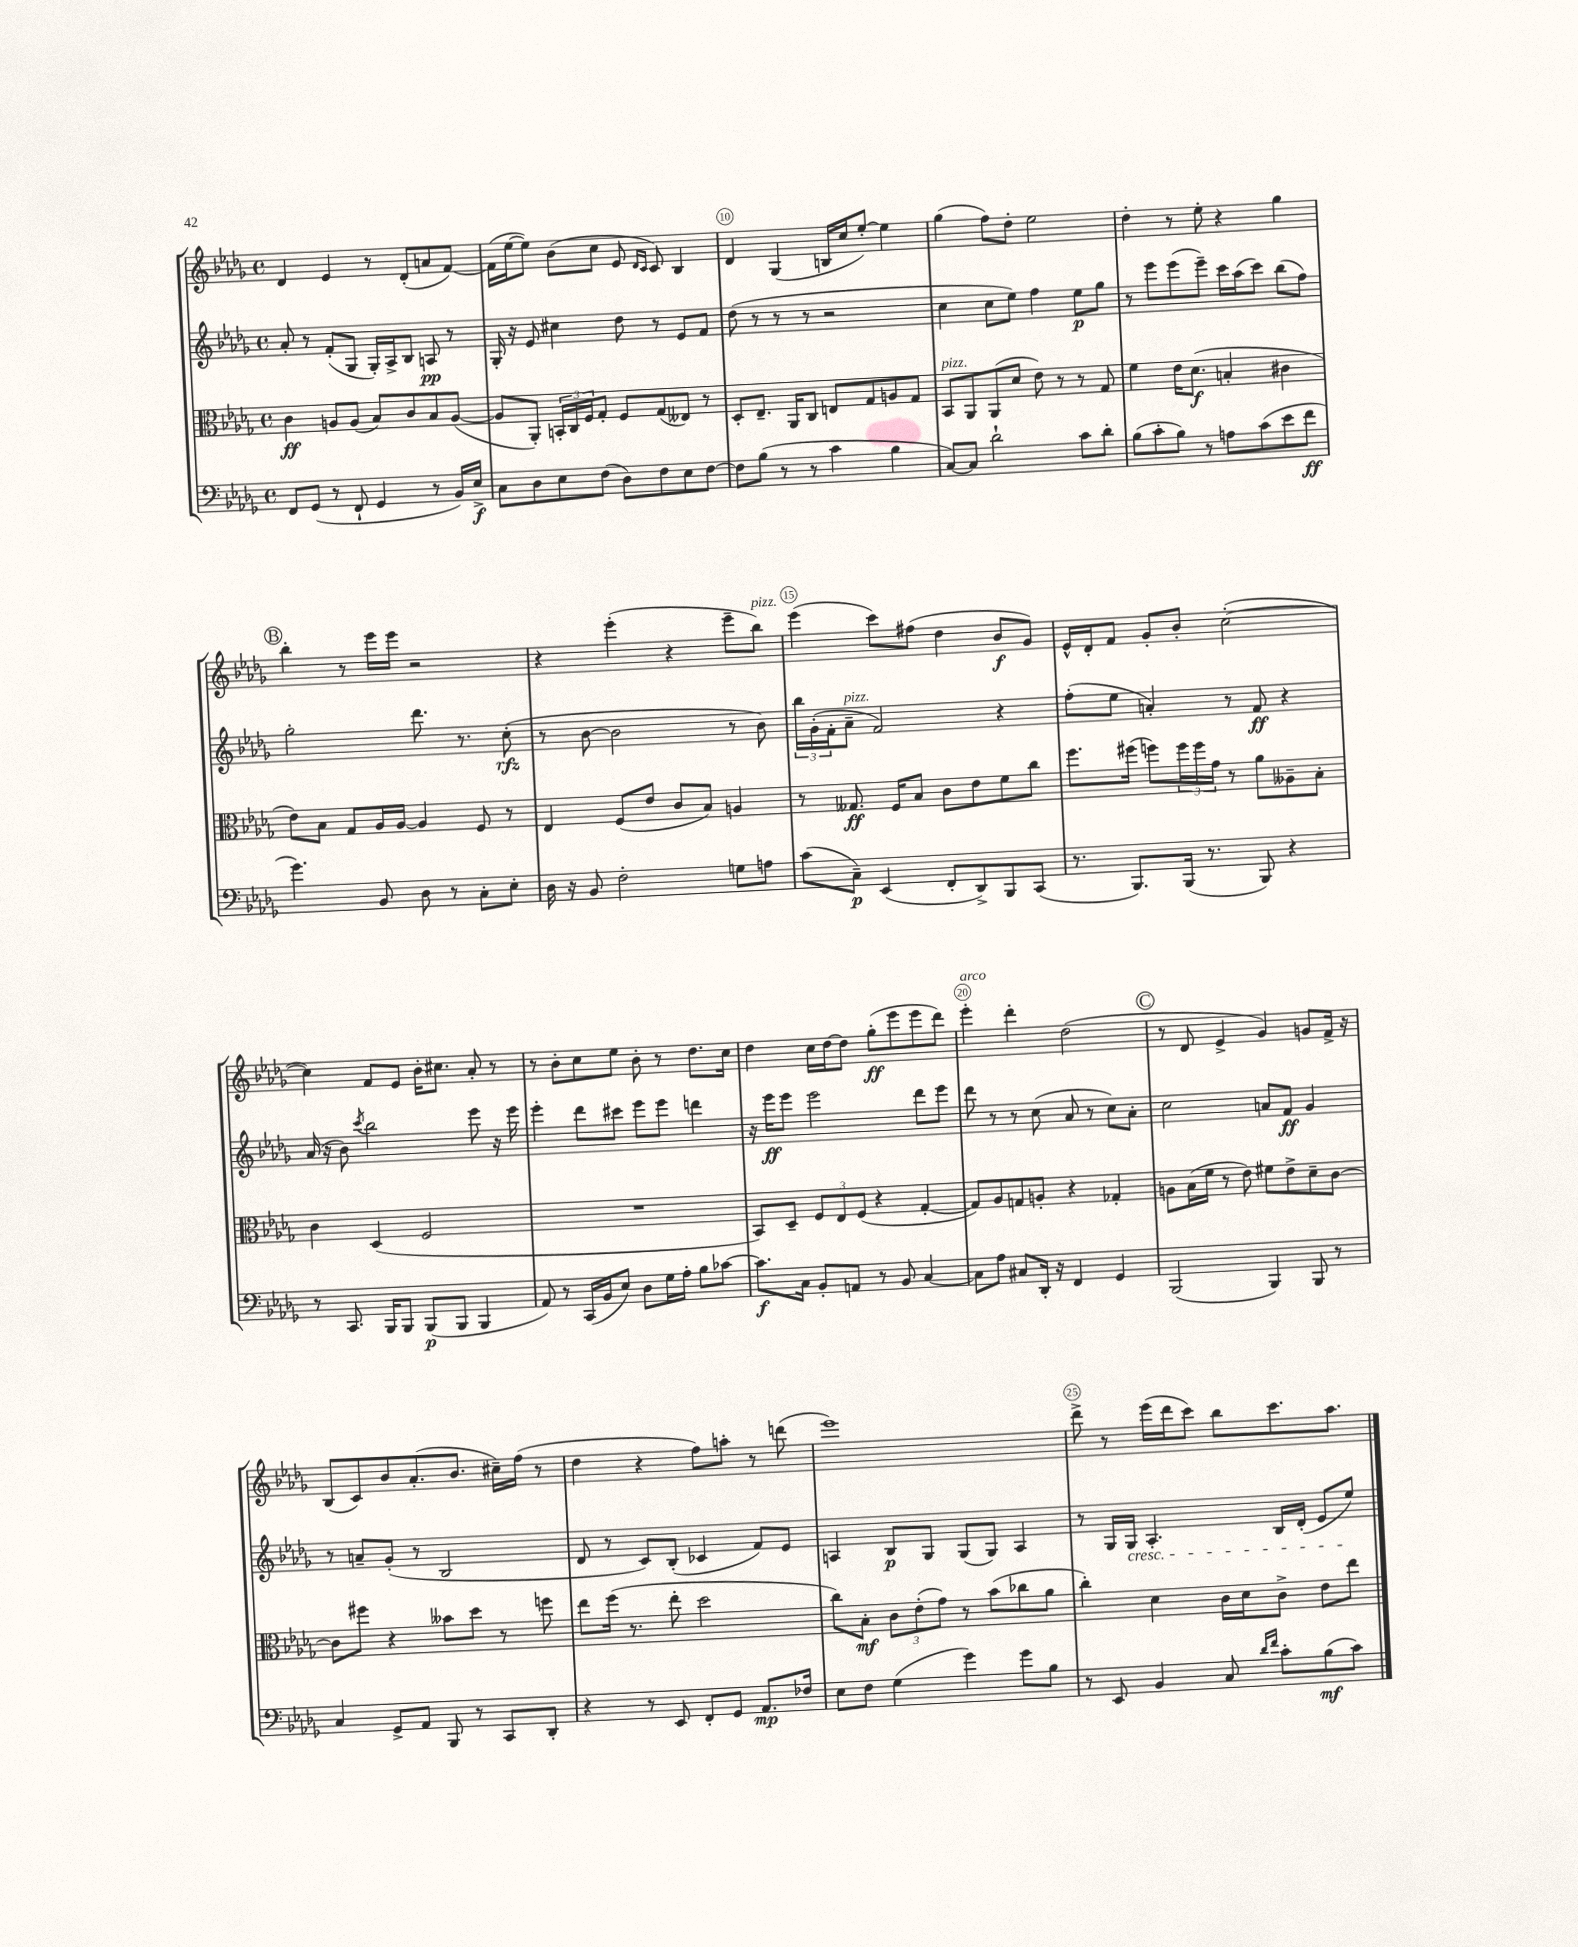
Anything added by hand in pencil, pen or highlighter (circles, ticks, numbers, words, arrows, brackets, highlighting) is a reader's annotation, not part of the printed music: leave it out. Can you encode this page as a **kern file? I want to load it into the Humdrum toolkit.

**kern	**kern	**kern	**kern
*staff4	*staff3	*staff2	*staff1
*clefF4	*clefC3	*clefG2	*clefG2
*k[b-e-a-d-g-]	*k[b-e-a-d-g-]	*k[b-e-a-d-g-]	*k[b-e-a-d-g-]
*M4/4	*M4/4	*M4/4	*M4/4
*met(c)	*met(c)	*met(c)	*met(c)
8FF	4c	8a-'	4d-
(8GG-	.	8r	.
8r	8A	(8f'	4e-
8FF`	(8A	8G-	.
4GG-	8B-)	16G-')	8r
.	.	16A-^	.
.	8c	8B-	(8d-'
8r	8B-	8A	8a
16BB-)	([8A	8r	[8f)
16E-^	.	.	.
=	=	=	=
8C	8A]	16G-'	(16f]
.	.	16r	[16ee-
8D-	8AA-')	8e-	8ee-])
8E-	24BB'	4cc#	(8b-
.	24C	.	.
.	24F	.	.
(8F	8G-'	.	8cc
8D-)	8F	8dd-	8e-
.	.	.	16qqd-
.	.	.	16qqc
8F	(8G-	8r	8c)
8E-	8E--)	8e-	4B-
[8F	8r	8f	.
=	=	=	=
8F]	8D-'	(8dd-	4d-
(8B-	8.E-~	8r	.
8r	.	8r	(4G-
.	16AA-	.	.
8r	8C	8r	.
4c	8E	2r	16B
.	.	.	16cc
.	8G-	.	[8ee-')
4B-	8A	.	4ee-]
.	8G-	.	.
=	=	=	=
[8C)	8BB-	4cc	(4gg-
8C]	8AA-	.	.
2d-`	(8AA-	8cc	8ff)
.	8d-	8ee-)	8dd-'
.	8e-)	4ff	2ee-
.	8r	.	.
8c	8r	8ee-	.
8d-'	8G-	8gg-	.
=	=	=	=
(8B-	4f	8r	4dd-'
8c'	.	8eee-	.
8B-)	16e-	(8eee-	8r
.	(8.d-	.	.
8r	.	8eee-~)	8ee-'
8A	4B'	16ccc	4r
.	.	(16aa-	.
(8c	.	8ccc)	.
8e-	4c#	(8bb-	4gg-
8f	.	8ff)	.
=	=	=	=
4.g-)	8e-)	2gg-'	4bb-'
.	8B-	.	.
.	8G-	.	8r
8BB-	16A-	.	16eee-
.	[16A-	.	16eee-
8D-	4A-]	8.ddd-	2r
8r	.	.	.
.	.	8.r	.
8C'	8F	.	.
8E-'	8r	(8cc'	.
=	=	=	=
16D-	4E-	8r	4r
16r	.	.	.
8BB-	.	[8b-	.
2F'	(8F	2b-]	(4eee-'
.	8e-	.	.
.	8c	.	4r
.	8B-)	.	.
8G	4A	8r	8eee-~
8A	.	8b-)	8bb-)
=	=	=	=
(8c	8r	24bb-	(4eee-
.	.	(24g-'	.
.	.	24f'	.
8C~)	8.G--	8a-~	.
(4EE-	.	2f)	8ccc)
.	16F	.	.
.	8B-	.	(8ff#
8FF'	8c	.	4dd-
8DD-^)	8e-	.	.
8BBB-	8f	4r	8b-
(8CC	8cc	.	8g-)
=	=	=	=
8.r	8.ff	(8ff'	16e-^^
.	.	.	16d-'
.	.	8ee-	8f
8.BBB-)	(16ff#	.	.
.	8ff)	4a')	8g-'
(16BBB-	24ff	.	8b-'
.	24ff	.	.
8.r	.	.	.
.	24g-	.	.
.	8r	8r	([2cc'
8BBB-)	8a-	8f	.
4r	8A--~	4r	.
.	8B-'	.	.
=	=	=	=
8r	4c	(16a-	4cc])
.	.	16r	.
8.CC	.	8b-)	.
.	.	8qccc	.
.	(4D-	2bb-	8f
16BBB-	.	.	.
8BBB-	.	.	8e-
(8BBB-	2F	.	16b-'
.	.	.	8.cc#
8BBB-	.	.	.
4BBB-	.	8eee-	8a-'
.	.	16r	8r
.	.	16eee-	.
=	=	=	=
8AA-)	1r	4eee-'	8r
8r	.	.	8b-'
(16CC	.	8ddd-	8cc
16BB-	.	.	.
8E-)	.	8ccc#	8ee-
8D-	.	8eee-	8b-'
16G-	.	8eee-	8r
16A-'	.	.	.
8B-	.	4ddd	8.dd-
[8c-	.	.	.
.	.	.	16cc
=	=	=	=
8.c-]	8BB-)	16r	4dd-
.	.	16eee-	.
.	8D-~	8eee-	.
16C	.	.	.
8BB-'	12F	2eee-	16cc
.	.	.	[16dd-
.	12E-	.	.
8AA	.	.	8dd-]
.	(12F	.	.
8r	4r	.	(8gg-'
8BB-	.	.	8eee-
[4C	[4G-'	8ddd-	8eee-
.	.	8eee-	8ddd-)
=	=	=	=
8C]	8G-])	8ddd-	4eee-'
8A-	8A-	8r	.
8C#	8G	8r	4ddd-'
16DD-'	8A'	(8cc	.
16r	.	.	.
4FF	4r	8a-	(2dd-
.	.	8r	.
4GG-	4G-'	8cc)	.
.	.	8a-'	.
=	=	=	=
(2BBB-	8A	2cc	8r
.	(16B-	.	8d-
.	16f	.	.
.	8r	.	4e-^
.	8e-)	.	.
4BBB-)	8f#	8a	4g-)
.	8e-^	8f	.
8BBB-	8d-~	4g-	8g
8r	[8c	.	16f^
.	.	.	16r
=	=	=	=
4C	8c]	8r	(8B-
.	8ff#	8a~	8c)
8GG-^	4r	(8g-'	8b-
8AA-	.	8r	(8.a-'
8BBB-	8b--	2B-	.
.	.	.	8.b-
8r	8dd-	.	.
8CC	8r	.	16cc#~)
.	.	.	(16ff
8DD-'	8ff	.	8r
=	=	=	=
4r	8ee-	8d-	4dd-
.	(16ff	8r	.
.	8.r	.	.
8r	.	8c)	4r
8EE-	8ee-'	(8B-'	.
8FF'	2dd-	4c-	8ff)
8GG-	.	.	8aa'
8.AA-	.	8f)	8r
.	.	8e-	(8ddd
16F-	.	.	.
=	=	=	=
8E-	8cc)	4A	1eee-)
8F	8B-'	.	.
(4G-	12c	8B-	.
.	(12e-'	.	.
.	.	8G-	.
.	12g-)	.	.
4g-)	8r	(8G-	.
.	(8b-	8G-)	.
8g-	8cc-	4A	.
8B-	8a-	.	.
=	=	=	=
8r	4cc')	8r	8ddd-^
8EE-	.	16G-	8r
.	.	16G-	.
4BB-	4d-	4.A-'	(16eee-
.	.	.	16ddd-
.	.	.	8ccc)
8C	16c	.	8bb-
.	16d-	.	.
16qqd-	.	.	.
16qqf	.	.	.
8c'	8c^	16B-	8.ccc
.	.	(16d-'	.
(8B-	8e-	8e-	.
.	.	.	8.aa-
8c)	8ee-	8ee-)	.
==	==	==	==
*-	*-	*-	*-
